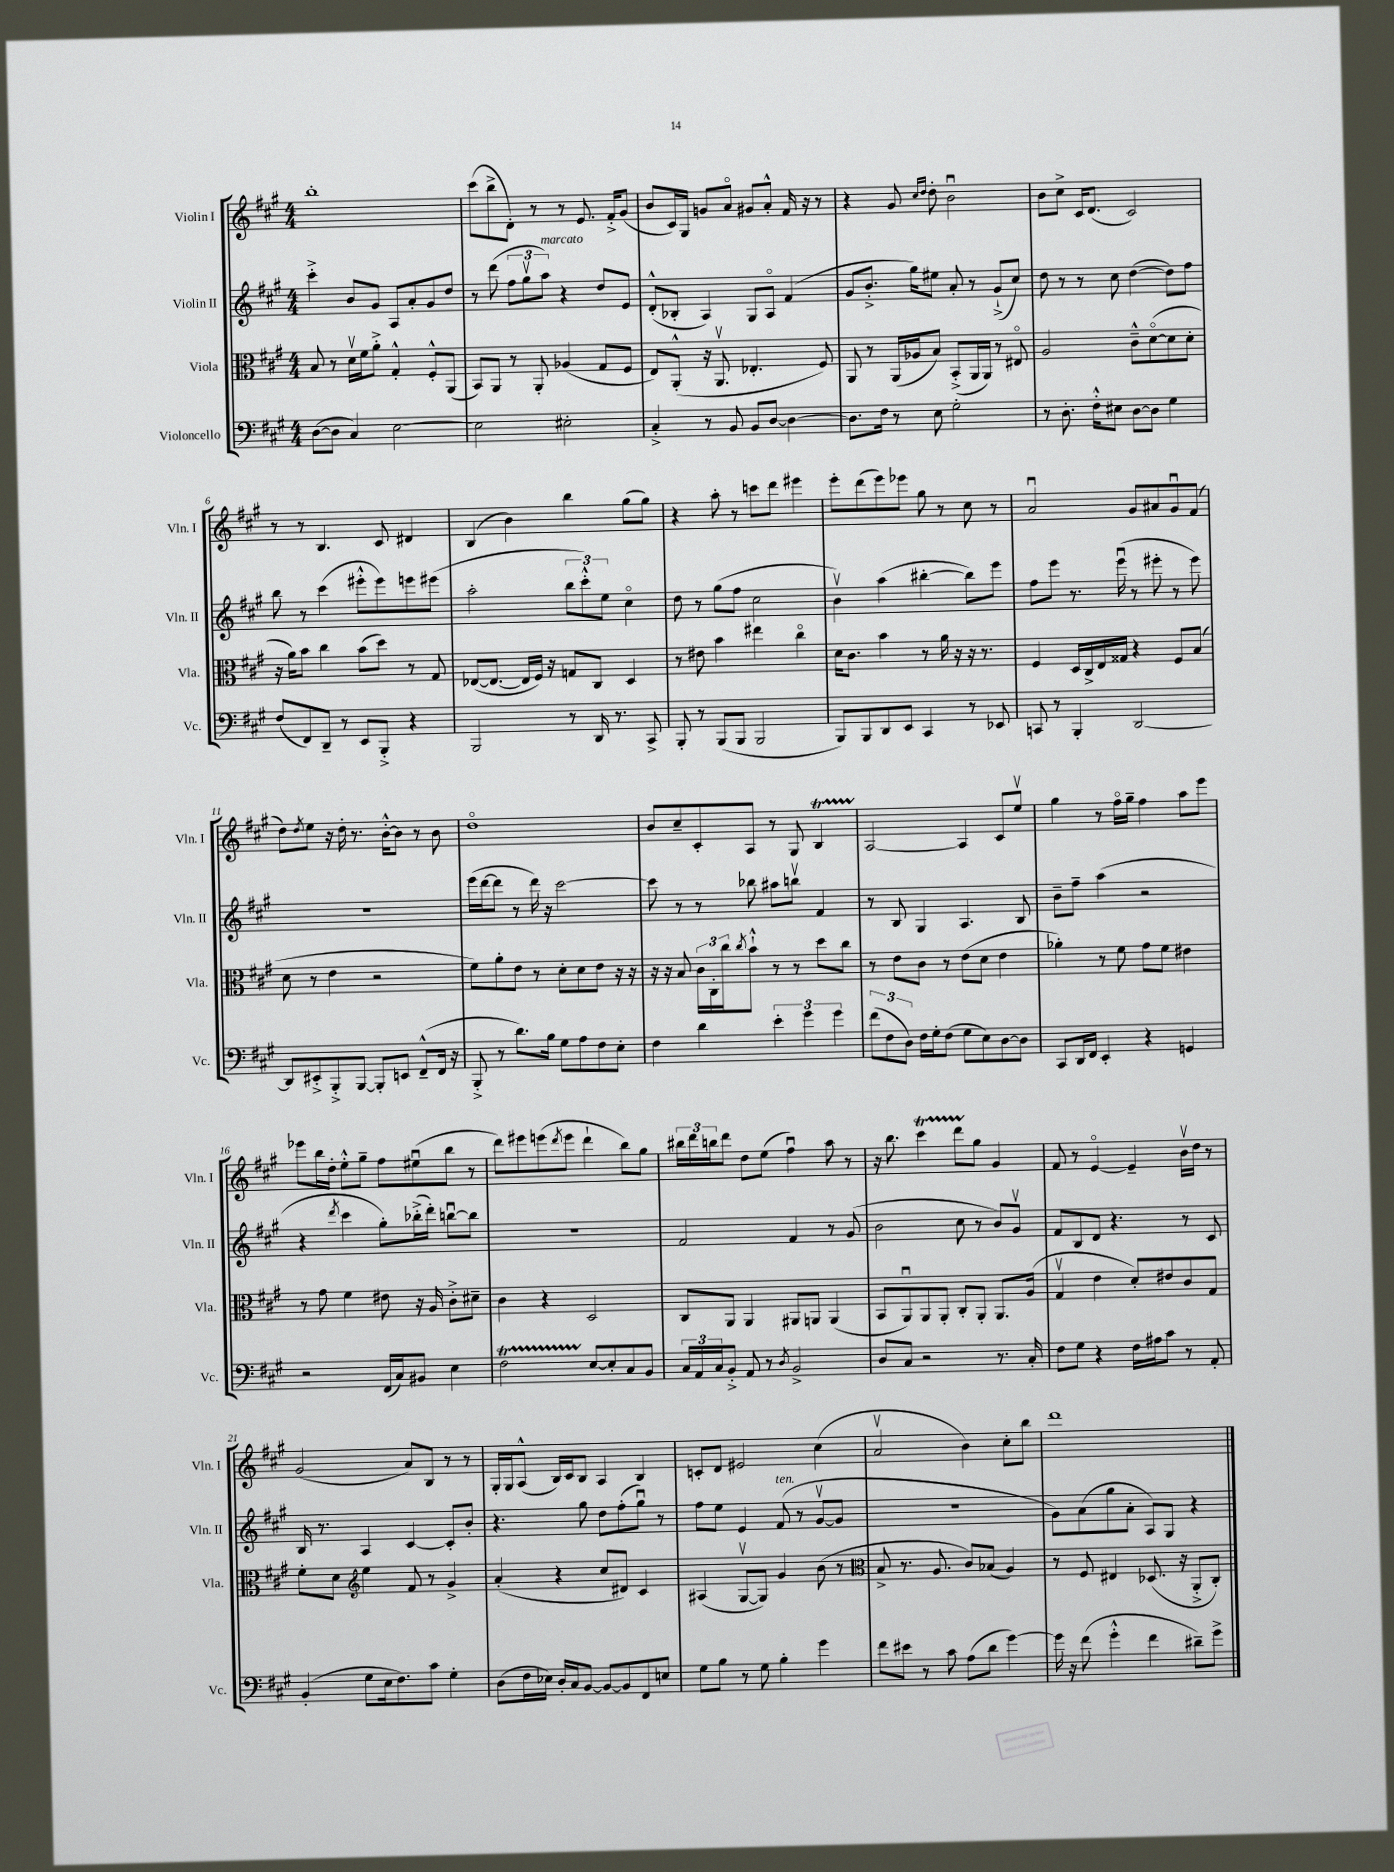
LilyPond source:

<<
\new StaffGroup <<
\new Staff = "s0" \with { instrumentName = "Violin I" shortInstrumentName = "Vln. I" } {
    \clef treble \key a \major \numericTimeSignature \time 4/4
    b''1-. |
    cis'''8( b''8-> d'8-.) r8 r8 e'8. fis'16-.-> gis'8( |
    b'8 cis'16) gis16 g'8 a'8\flageolet gis'8 a'8-.-^ fis'16 r16 r8 |
    r4 gis'8 \grace { cis''16 d''16 } d''8-. b'2\downbow |
    b'8 cis''8-> cis'16 d'8.( cis'2) |
    r8 r8 b4. cis'8 dis'4 |
    b4( b'4) b''4 gis''8( gis''8) |
    r4 a''8-. r8 c'''8 d'''8 eis'''4 |
    e'''8-. d'''8( e'''8) ees'''8 gis''8 r8 cis''8 r8 |
    a'2\downbow gis'8 ais'8 gis'8\downbow fis'8( |
    d''8) \acciaccatura { d''8 } e''8 r16 d''16-. r8. b'16~-.-^ b'8 r8 b'8 |
    d''1\flageolet |
    b'8 cis''8-- cis'8-. a8 r8 gis8 b4\startTrillSpan |
    a2~\stopTrillSpan a4 cis'8 e''8\upbow |
    gis''4 r8 fis''16\flageolet gis''16-- fis''4 a''8 e'''8 |
    ees'''8 b''16 d''16-. e''8-.-^ gis''8-- fis''8 eis''8\downbow( b''8 r8 |
    d'''8) eis'''8 e'''8( \acciaccatura { d'''8 } e'''8 d'''4-! b''8) gis''8 |
    \tuplet 3/2 { bis''16 d'''16 b''16 } d'''8 d''8 e''8( fis''4\downbow) a''8 r8 |
    r16 b''8. cis'''4\startTrillSpan d'''8 gis''8\stopTrillSpan gis'4 |
    fis'8 r8 e'4~\flageolet e'4-- b'16\upbow d''16 r8 |
    gis'2( a'8) b8 r8 r8 |
    gis16-. gis16 a8-^( b16) cis'16 b8 a4 b4 |
    c'8-. d'8 eis'2 cis''4( |
    a'2\upbow b'4) cis''8-. b''8 |
    d'''1 \bar "|." |
}
\new Staff = "s1" \with { instrumentName = "Violin II" shortInstrumentName = "Vln. II" } {
    \clef treble \key a \major \numericTimeSignature \time 4/4
    cis'''4-.-> b'8 gis'8 a8 a'8-. gis'8 d''8 |
    r8 d'''8( \tuplet 3/2 { fis''8 gis''8\upbow a''8^\markup { \italic "marcato" }) } r4 d''8 e'8 |
    d'8-.-^( bes8-. a4) gis8 a8\flageolet fis'4( |
    gis'8 b'8.-.-> gis''16) eis''8 a'8-. r8 gis'8-!->( cis''8) |
    d''8 r8 r8 cis''8 d''4~( d''8) fis''8 |
    b''8 r8 cis'''4( eis'''8-.-^ eis'''8) e'''8 eis'''8( |
    a''2-. \tuplet 3/2 { b''8 cis'''8-.-^) e''8 } cis''4\flageolet |
    d''8 r8 gis''8( fis''8 cis''2 |
    b'4\upbow) a''4( bis''4~-. bis''8) e'''8 |
    fis''8 e'''8 r8. e'''16\downbow( r8 eis'''8-. r8 eis'''8) |
    R1 |
    e'''16( d'''16~ d'''8 r8 d'''16) r16 cis'''2~ |
    cis'''8 r8 r8 bes''8 ais''8 b''8\upbow fis'4 |
    r8 b8 gis4 a4. b8 |
    b'8-- fis''8-- a''4( r2 |
    r4 \acciaccatura { d'''8 } cis'''4 gis''8-.) bes''16-.->( d'''16-.) b''8~\downbow b''8 |
    r1 |
    fis'2 fis'4 r8 gis'8( |
    b'2 cis''8 r8 b'8) gis'8\upbow |
    fis'8 b8 d'8 r4. r8 cis'8 |
    b16 r8. a4 cis'4~ cis'8-. b'8-. |
    r4. gis''8 d''8 fis''8-.( gis''8\downbow) r8 |
    fis''8 e''8 e'4 fis'8^\markup { \italic "ten." }( r8 gis'8~\upbow gis'8 |
    R1 |
    gis'8) a'8( gis''8 a'8-. a8) gis8 r4 \bar "|." |
}
\new Staff = "s2" \with { instrumentName = "Viola" shortInstrumentName = "Vla." } {
    \clef alto \key a \major \numericTimeSignature \time 4/4
    b8 r8 d'16\upbow fis'16 a'8-.-> gis4-.-^ fis8-.-^ a,8( |
    b,8) a,8 r8 a,8-. aes4( gis8 fis8 |
    e8) a,8-.-^( r16 a,8.\upbow ees4.-. fis8) |
    a,8 r8 a,16( aes16 b8) b,8-.->( a,16 a,16) r8 eis8\flageolet |
    a2 cis'8---^ d'8~\flageolet( d'8 d'8-. |
    r16 a'16) b'8 cis''4 b'8( d''8) r8 gis8 |
    ees8~( ees8.~ ees16 fis16) r16 g8 cis8 d4 |
    r8 eis'8 b'4 eis''4 cis''4\flageolet |
    d'16 cis'8. b'4 r8 a'16 r16 r16 r8. |
    fis4 d16 cis16-> e16 gisis16 r4 fis8 b8( |
    d'8 r8 e'4 r2 |
    fis'8) a'8-. e'8 r8 d'8-. d'8 e'8 r16 r16 |
    r16 r16 b8 \tuplet 3/2 { cis'16 cis16-. cis''16 } \acciaccatura { cis''8 } b'8-!-^ r8 r8 d''8 cis''8 |
    r8 e'8 cis'8 r8 e'8( d'8 e'4 |
    aes'4-.) r8 fis'8 gis'8 fis'8 eis'4 |
    r8 gis'8 fis'4 eis'8 r16 a16 cis'8-.-> dis'8-- |
    cis'4 r4 d2 |
    cis8 a,8 a,4 ais,8 a,8 a,4( |
    b,8 a,8\downbow) a,8 a,8-. cis8-. a,8-. a,8. a16( |
    gis4\upbow e'4 d'8-.) eis'8 cis'8 gis8 |
    fis'8-. d'8 \clef treble e''4 fis'8 r8 gis'4-> |
    a'4-.( r4 cis''8 dis'8) cis'4 |
    ais4( gis8~\upbow gis8) gis'4 b'8( r8 |
    \clef alto b8-> r8. a8. cis'8) bes8( a4) |
    r8 fis8 eis4 des8.( r16 a,8-.-> cis8-.) \bar "|." |
}
\new Staff = "s3" \with { instrumentName = "Violoncello" shortInstrumentName = "Vc." } {
    \clef bass \key a \major \numericTimeSignature \time 4/4
    d8~( d8 cis4) e2~ |
    e2 eis2-. |
    cis4-.-> r8 b,8 b,8 d8~ d4~ |
    d8. fis16 r8 e8 gis2-. |
    r8 d8.-. fis16-.-^ eis8 d8~ d8 gis4 |
    fis8( fis,8) d,8-- r8 e,8 b,,8-.-> r4 |
    b,,2 r8 d,16 r8. cis,8-> |
    b,,8-. r8 b,,8( b,,8 b,,2 |
    b,,8) b,,8 d,8 e,8 cis,4 r8 ees,8 |
    c,8 r8 b,,4-. d,2~ |
    d,8 eis,8-.-> b,,8-.-> b,,8~ b,,8-. e,8 fis,8---^( fis,16 r16 |
    b,,8-.-> r8 d'8.) b16 gis8 a8 fis8 e8-. |
    fis4 d'4 \tuplet 3/2 { e'4-. gis'4 gis'4 } |
    \tuplet 3/2 { fis'8( fis8 d8) } fis16 gis16-. fis8( gis8 e8) d8~ d8 |
    cis,8 d,16 fis,16 e,4-. r4 g,4 |
    r2 fis,16( cis16) bis,8 e4 |
    fis2\startTrillSpan e8~\stopTrillSpan e8-. cis8 b,8 |
    \tuplet 3/2 { cis16 a,16 cis16 } b,8-.-> a,8 r8 \acciaccatura { d8 } b,2-> |
    d8 cis8 r2 r8. cis16-. |
    fis8 gis8 r4 fis16 ais16 cis'8 r8 a,8-. |
    b,4-.( gis8 e16 fis8.) cis'8 gis4-. |
    d8( fis16 ees16) d16-. cis16 b,8~ b,8~ b,8 fis,8 e8 |
    gis8 b8 r8 gis8 b4-. gis'4 |
    fis'8 eis'8 r8 cis'8 a8( d'8 gis'4~) |
    gis'16 r16 fis'8( gis'4-.-^ fis'4 dis'8--) gis'8-> \bar "|." |
}
>>
>>
